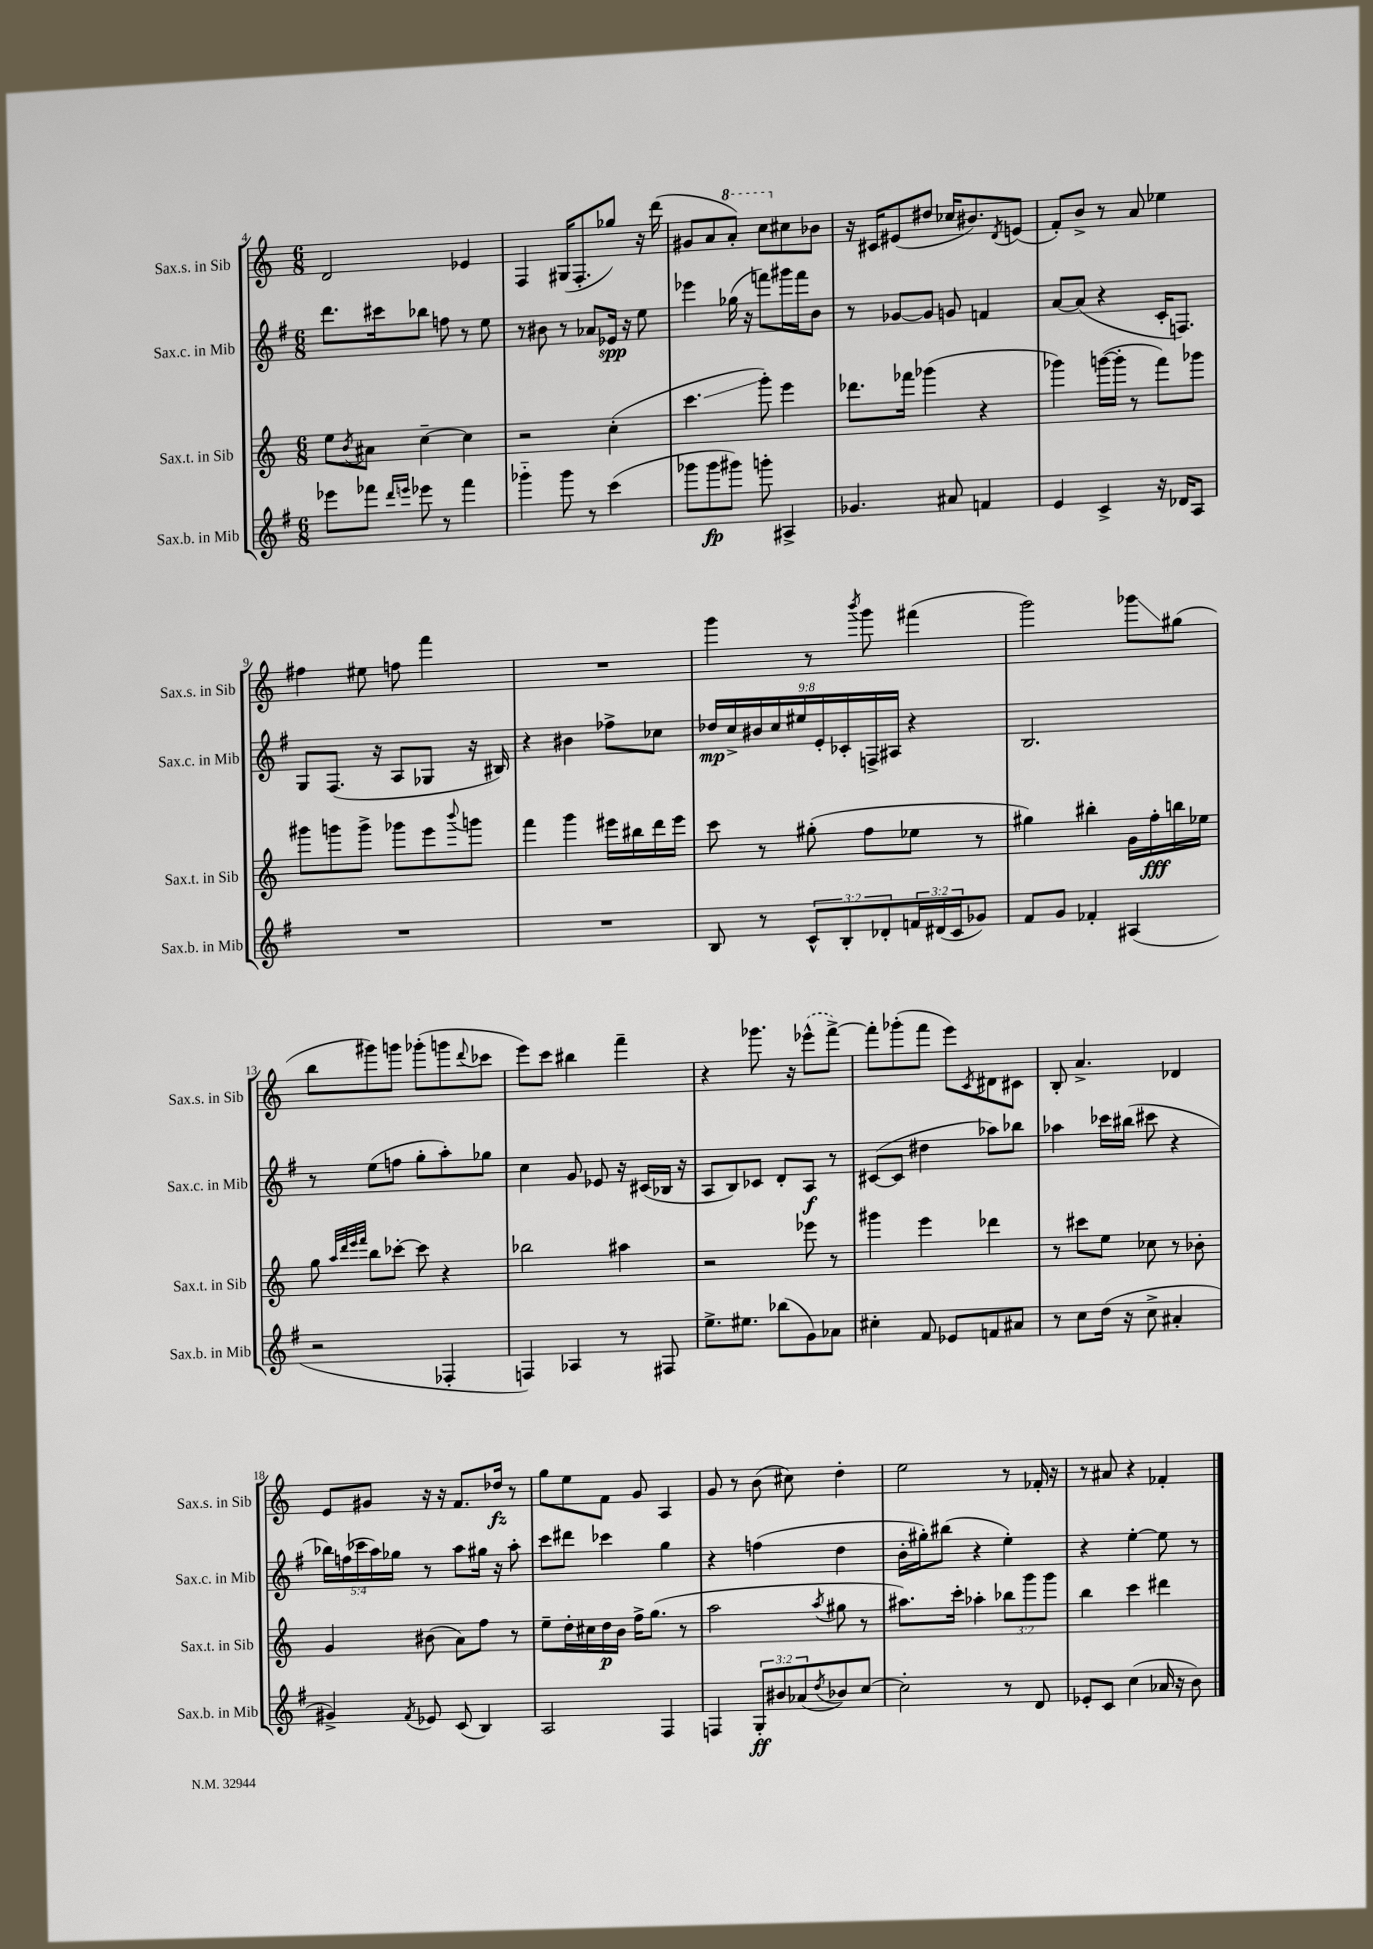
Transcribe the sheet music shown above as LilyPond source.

<<
\new StaffGroup <<
\new Staff = "s0" \with { instrumentName = "Sax.s. in Sib" shortInstrumentName = "Sax.s. in Sib" } {
    \clef treble \key c \major \numericTimeSignature \time 6/8
    d'2 ees'4 |
    f4 gis16( f8.-. ges''8) r16 d'''16( |
    gis'8 a'8 \ottava #1 a''8-.) c'''8 \ottava #0 cis''8 bes'8 |
    r16 cis'16 eis'8( dis''8 ces''16 bis'8.) \acciaccatura { d'8 } e'8( |
    f'8-.) b'8-> r8 a'8 ees''4 |
    fis''4 eis''8 f''8 f'''4 |
    R2. |
    g'''4 r8 \acciaccatura { b'''8 } g'''8 fis'''4( |
    g'''2) ges'''8\glissando gis''8( |
    b''8 gis'''8) g'''8 ges'''8-.( g'''8 \appoggiatura { d'''8 } ces'''8 |
    e'''8) c'''8 bis''4 f'''4-- |
    r4 ges'''8. r16 \once \slurDashed ees'''8-^( f'''8~->) |
    f'''8-. ges'''8-.( f'''8 e'''8) \acciaccatura { c'8 } dis'8 cis'8 |
    b8-. a'4.-> des'4 |
    e'8 gis'8 r16 r16 f'8. des''16\fz r8 |
    g''8 e''8 f'8 g'8 a4 |
    g'8 r8 b'8( cis''8) d''4-. |
    e''2 r8 fes'16-. r16 |
    r8 ais'8 r4 fes'4-. \bar "|." |
}
\new Staff = "s1" \with { instrumentName = "Sax.c. in Mib" shortInstrumentName = "Sax.c. in Mib" } {
    \clef treble \key g \major \numericTimeSignature \time 6/8 \override Staff.TupletNumber.text = #tuplet-number::calc-fraction-text
    d'''8. cis'''16 bes''8 f''8 r8 e''8 |
    r8 bis'8 r8 aes'8 ees'16\spp r16 e''8 |
    ees'''4 ges''16( r16 f'''8) gis'''16 f'''16 b'8 |
    r8 ges'8~ ges'8 g'8 f'4 |
    a'8~ a'8( r4 c'16-. f8.) |
    g8 fis8.( r16 a8 ges8 r16 bis16) |
    r4 bis'4 fes''8-> ces''8 |
    \tuplet 9/8 { des''16\mp c''16-> bis'16 c''16 eis''16 e'16-. ces'16-. f16-> ais16 } r4 |
    b2. |
    r8 e''8( f''8 g''8-. a''8-.) ges''8 |
    c''4 g'8 ees'8 r16 cis'16( bes16 r16 |
    a8 b8) ces'8 d'8-. a8\f r8 |
    cis'8~( cis'8 dis''4 aes''8) bes''8 |
    aes''4 ces'''16 bis''16( cis'''8 r4 |
    \tuplet 5/4 { bes''16) f''16( ces'''16 a''16) ges''16 } r8 a''8 gis''16 r16 a''8-. |
    c'''8 dis'''8 ces'''4 g''4 |
    r4 f''4( d''4 |
    b'16-. gis''16-.) bis''8( r4 e''4-.) |
    r4 e''4~-. e''8 r8 \bar "|." |
}
\new Staff = "s2" \with { instrumentName = "Sax.t. in Sib" shortInstrumentName = "Sax.t. in Sib" } {
    \clef treble \key c \major \numericTimeSignature \time 6/8 \override Staff.TupletNumber.text = #tuplet-number::calc-fraction-text
    e''8 \acciaccatura { b'8 } ais'8 c''4~-- c''4 |
    r2 c''4-.( |
    c'''4.\glissando g'''8-.) e'''4 |
    des'''8. fes'''16 ges'''4( r4 |
    ges'''4) g'''16~( g'''16-. r8 f'''8) ges'''8 |
    gis'''8 g'''8 g'''8-> ges'''8 e'''8 \appoggiatura { b'''8 } g'''8 |
    f'''4 g'''4 eis'''16 bis''16 d'''16 eis'''16 |
    c'''8 r8 gis''8-.( f''8 ees''8 r8 |
    gis''4) bis''4-. g'16 f''16-.\fff b''16 ees''16 |
    g''8 \grace { a''32 d'''32 e'''32 f'''32 } b''8 ces'''8~-. ces'''8 r4 |
    bes''2 ais''4 |
    r2 ees'''8 r8 |
    gis'''4 e'''4 des'''4 |
    r8 cis'''8 e''8 ces''8 r8 bes'8-. |
    g'4 bis'8( a'8) f''8 r8 |
    e''8-- d''16-. cis''16 d''16\p b'16 f''16-> g''8.( r8 |
    a''2 \acciaccatura { a''8 } gis''8 r8 |
    ais''8.) c'''16-. aes''4-. \tuplet 3/2 { bes''8 g'''8 g'''8 } |
    b''4 c'''4 dis'''4 \bar "|." |
}
\new Staff = "s3" \with { instrumentName = "Sax.b. in Mib" shortInstrumentName = "Sax.b. in Mib" } {
    \clef treble \key g \major \numericTimeSignature \time 6/8 \override Staff.TupletNumber.text = #tuplet-number::calc-fraction-text
    ees'''8 fes'''8 \grace { d'''16 e'''16 } ees'''8 r8 fes'''4 |
    ges'''4-_ ges'''8 r8 c'''4( |
    ges'''8 ges'''8\fp gis'''8) g'''8-. ais4-> |
    ges'4. ais'8 f'4 |
    e'4 c'4-> r16 des'16 a8 |
    R2. |
    R2. |
    b8 r8 \tuplet 3/2 { c'8-^ b8-. des'8-. } \tuplet 3/2 { f'16 dis'16( c'16 } ges'8) |
    fis'8 g'8 fes'4-. ais4( |
    r2 fes4-. |
    f4) aes4 r8 fis8 |
    e''8.-> eis''8. bes''8( g'8) aes'8 |
    cis''4-. fis'8 ees'8 f'8 ais'8 |
    r8 c''8 d''16( r16 c''8-> ais'4-. |
    gis'4->) \acciaccatura { fis'8 } ees'8 c'8( b4) |
    a2 fis4 |
    f4 \tuplet 3/2 { g8-.\ff bis'8 aes'8( } \acciaccatura { d''8 } bes'8) c''8~ |
    c''2-. r8 d'8 |
    ees'8-. c'8 c''4( aes'16 r16 b'8) \bar "|." |
}
>>
>>
\layout { \context { \Score currentBarNumber = #4 } }
